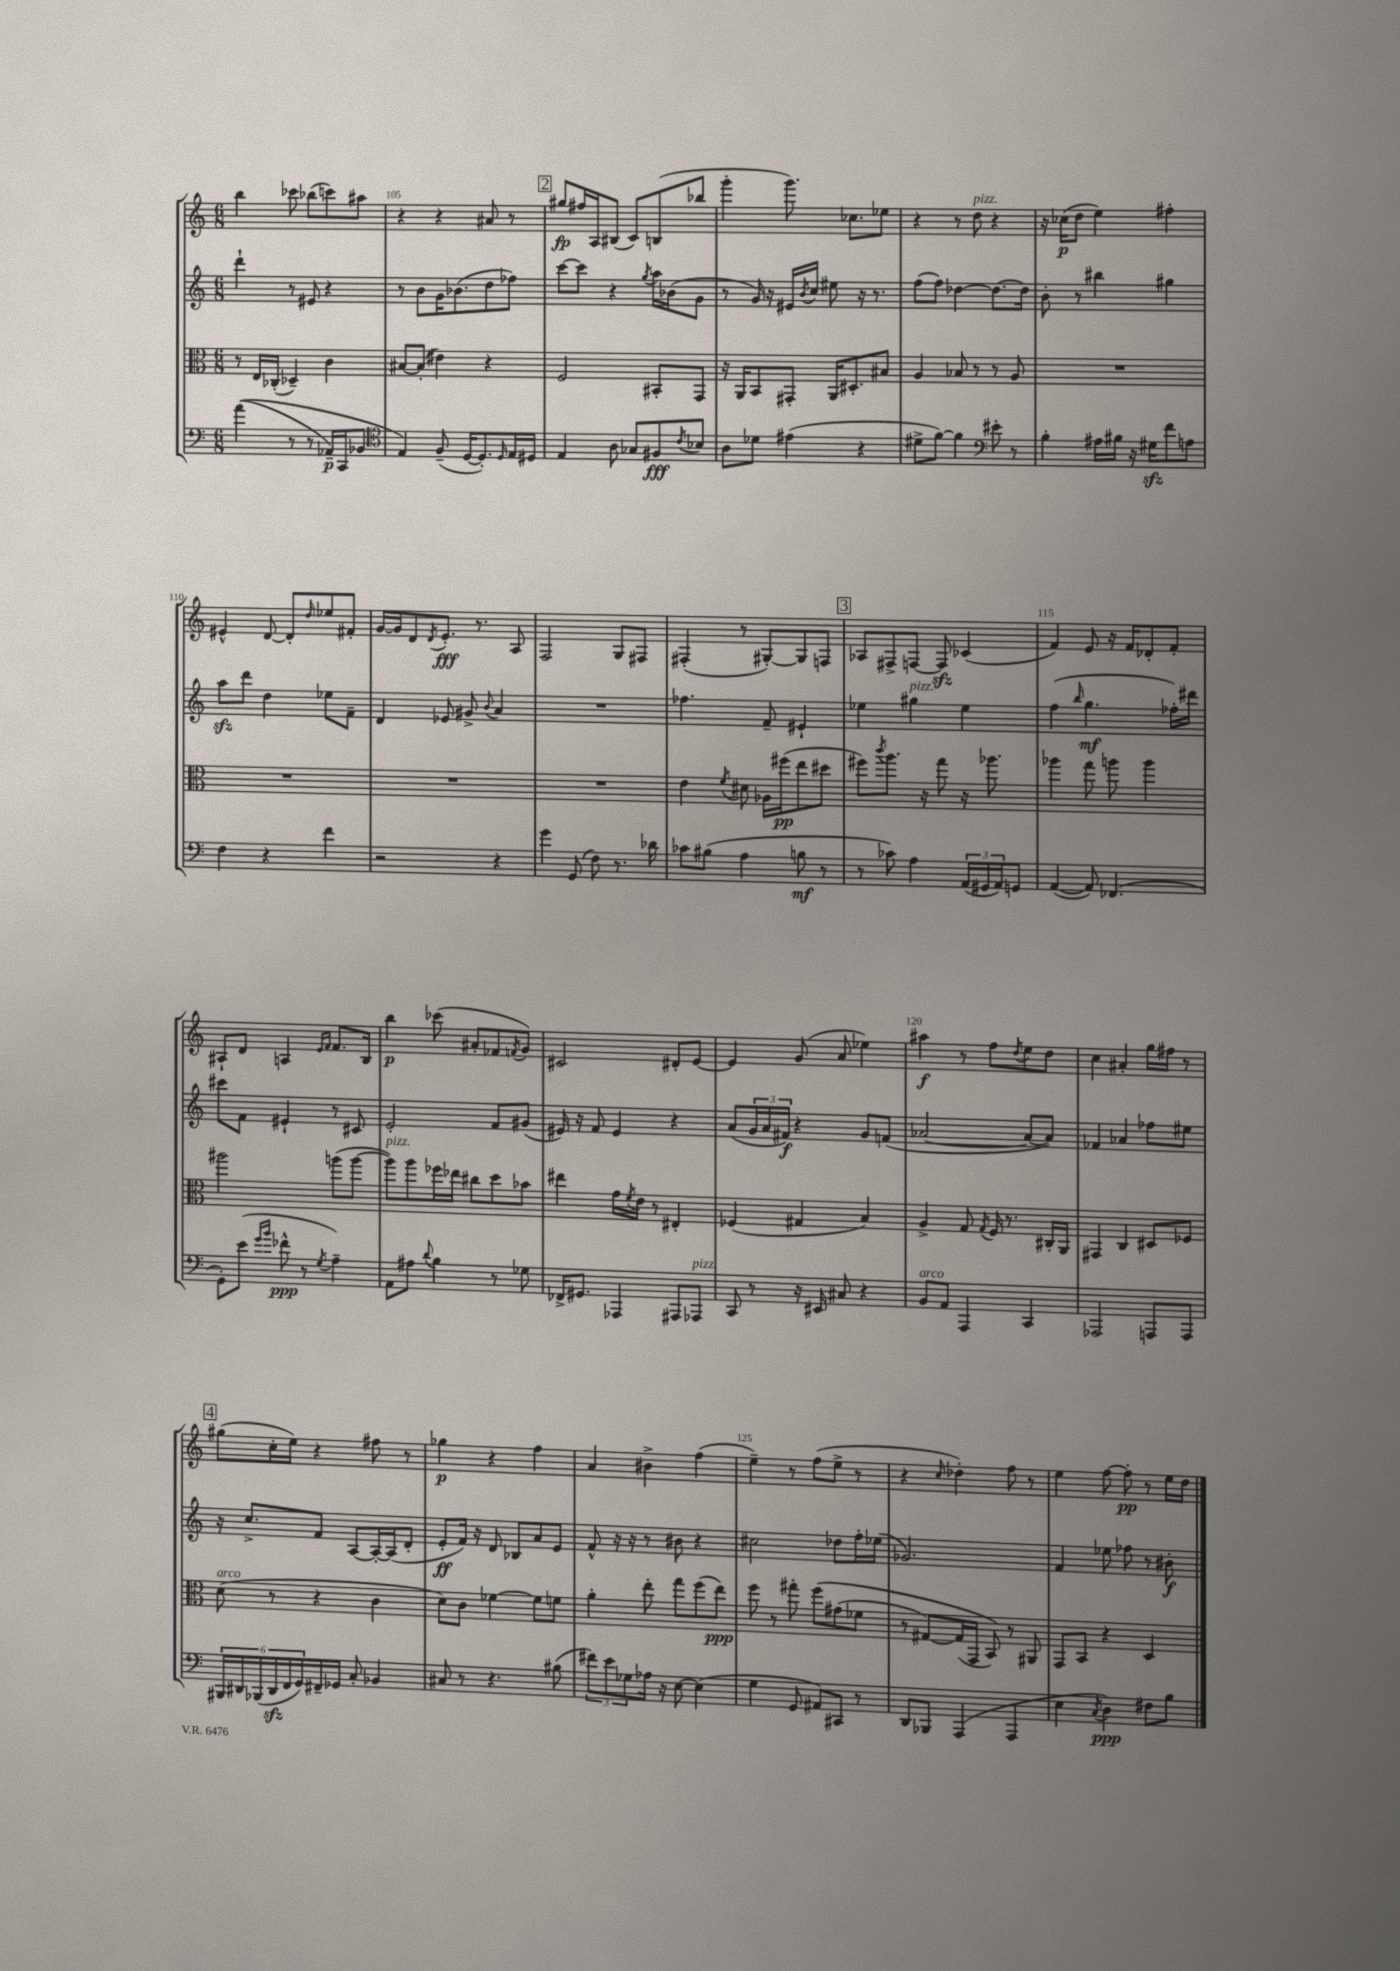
<<
\new StaffGroup <<
\new Staff = "s0" {
    \clef treble \key c \major \numericTimeSignature \time 6/8
    b''4 ces'''8 bes''8( c'''8) ais''8 |
    r4 r4 ais'8 r8 |
    \mark \markup { \box "2" } gis''8\fp fis''16 a16 bis8( c'8) b8( bes''8 |
    g'''4-. g'''8.) ces''8. ees''8 |
    r4 r8 d''8^\markup { \italic "pizz." } r4 |
    r16 ces''16\p( d''8 e''4) fis''4-. |
    eis'4-^ d'8~ d'8-. \grace { d''16 } ees''8 fis'8-. |
    g'16~ g'16 d'8 \acciaccatura { d'8 } e'8.-.\fff r8. a8 |
    f2 g8 fis8 |
    fis4-.( r8 gis8~-.) gis8 f8 |
    \mark \markup { \box "3" } aes8 fis8-> f8~ f8\sfz ces'4( |
    f'4) e'8 r16 f'16 des'8-. f'8-. |
    ais8-! d'8 a4 \grace { e'16 f'16 } f'8. b16 |
    b''4\p ces'''8( ais'8-. fes'8 \acciaccatura { f'8 } g'8) |
    cis'2 dis'8-. e'8~ |
    e'4 g'8( a'8 ees''4) |
    ais''4\f r8 f''8 \acciaccatura { d''8 } e''8 d''8 |
    c''4 ais'4-. g''16 fis''16 r8 |
    \mark \markup { \box "4" } gis''8( c''16-. e''16) r4 fis''8 r8 |
    ges''4\p r4 f''4 |
    a'4 bis'4-> f''4( |
    e''4--) r8 f''8( e''8-> r8 |
    r4 \grace { c''16 } des''4-.) f''8 r8 |
    e''4 f''8~ f''8-.\pp r8 e''16 d''16 \bar "|." |
}
\new Staff = "s1" {
    \clef treble \key c \major \numericTimeSignature \time 6/8
    d'''4-! r8 eis'8 r4 |
    r8 b'8 g'16 bes'8.( d''8 fes''8) |
    \mark \markup { \box "2" } c'''8~ c'''8 r4 \acciaccatura { g''8 } a''16 bes'16( g'8 |
    r8 g'16) r16 eis'16 \acciaccatura { b'8 } c''16 eis''8 r16 r8. |
    f''8( f''8) des''4~ des''8.~ des''16 |
    b'8-. r8 bis''4 gis''4 |
    a''8\sfz d'''8 d''4 ees''8 f'8-- |
    d'4 ees'8 gis'8-> \appoggiatura { b'8 } a'4 |
    R2. |
    fes''4. f'8-- eis'4-! |
    \mark \markup { \box "3" } ees''4 gis''4^\markup { \italic "pizz." } ees''4 |
    f''4( \grace { b''16 } g''4.\mf fes''16-.) dis'''16 |
    cis'''8 f'8 eis'4-! r8 cis'8 |
    e'2-. f'8 gis'8( |
    eis'16) r16 f'8 eis'4 r4 |
    a'8( \tuplet 3/2 { g'16 a'16 fis'16\f) } r4 g'8 f'8( |
    aes'2~ aes'8~ aes'8) |
    fes'4 aes'4 fes''8 eis''8 |
    \mark \markup { \box "4" } r16 c''8.-> f'8 a8~ a16~-. a16( d'8-. |
    e'8-.\ff f'16) r16 d'8 bes8 a'8 e'8 |
    f'8-^ r16 r16 r8 bis'8 r4 |
    cis''2 des''8 f''16-. ees''16( |
    ges'2.) |
    f'4 ees''8 fes''8 r8 bis'8-.\f \bar "|." |
}
\new Staff = "s2" {
    \clef alto \key c \major \numericTimeSignature \time 6/8
    r8 e16 ces16-.( des4--) c'4 |
    bis8~ bis8-.( eis'4) r4 |
    \mark \markup { \box "2" } f2 bis,8-. g,8 |
    r16 a,16 b,8 gis,8-. a,16 dis8.-. bis8 |
    a4 bes8 r8 r8 a8 |
    R2. |
    R2. |
    R2. |
    R2. |
    e'4 \acciaccatura { f'8 } dis'8 aes16 fis''16\pp( e''8 dis''8 |
    \mark \markup { \box "3" } fis''8) \acciaccatura { c'''8 } a''8. r16 g''8 r16 aes''8. |
    aes''4 g''8 a''8 a''4 |
    ais''2 a''8( a''8~ |
    a''8^\markup { \italic "pizz." }) a''8 fes''16 ees''16 cis''8 d''8 bes'8 |
    eis''4 g'16 \acciaccatura { f'8 } e'16 r8 eis4-. |
    fes4( gis4 b4) |
    a4-> g8 \acciaccatura { g8 } f16 r8. cis16-. a,16 |
    gis,4 c4 dis8 fes8 |
    \mark \markup { \box "4" } d'8^\markup { \italic "arco" }( r8 r4 c'4 |
    d'8) c'8 fes'4~ fes'8 f'8 |
    a'4-. e''8-. g''8 f''8( e''8\ppp) |
    f''8 r8 gis''8-. f''8\( gis'8( fes'8 |
    r8 gis8~) gis16( g,16 b,8)\) r8 ais,8 |
    g,8 b,8 r4 d4 \bar "|." |
}
\new Staff = "s3" {
    \clef bass \key c \major \numericTimeSignature \time 6/8
    a'4(\( r8 r8 aes,16--\p) c,16 bes,8 |
    \clef tenor e4\) f8--( d16~ d8.-.) \grace { d16 } e16 dis16 |
    \mark \markup { \box "2" } e4 a8 ges8 fis8\fff \acciaccatura { c'8 } bes8 |
    a8 des'8 eis'4( r4 |
    dis'8-> f'8~) f'4 \clef bass eis'8-. r8 |
    b4-. ais16 bis16 r16 gis16\sfz f'8 a8 |
    f4 r4 f'4 |
    r2 r4 |
    g'4 g,8( f8) r8. des'16 |
    ces'8 bis8( a4 b8\mf r8 |
    \mark \markup { \box "3" } r8 ces'8) a4 \tuplet 3/2 { a,16( gis,16 a,16) } g,8 |
    a,4~( a,8) fes,4.( |
    g,8-.) e'8( \grace { g'16 b'16 } fes'8-^\ppp r8 \acciaccatura { g8 } a4--) |
    a,8 ais8 \appoggiatura { d'8 } b4 r8 ges8 |
    fes,16-> gis,8. aes,,4 ais,,8 aes,,8^\markup { \italic "pizz." } |
    c,8 r8 r16 eis,16 cis8 r4 |
    b,8^\markup { \italic "arco" } a,8 a,,4 c,4 |
    aes,,2 a,,8 a,,8 |
    \mark \markup { \box "4" } \tuplet 6/4 { bis,,16 dis,16 bes,,16( dis,16\sfz f,16 g,16) } fis,16-- ges,16 c8-. bes,4 |
    cis8 r8 r4. bis8( |
    \tuplet 3/2 { fis'8) e'8 ges8 } aes16 r16 e8~ e4( |
    g4 g,8 ais,8) cis,8 r8 |
    d,8 bes,,8 a,,4( a,,4 |
    e4 \acciaccatura { c8 } d4\ppp) fis8 b8 \bar "|." |
}
>>
>>
\layout { \context { \Score currentBarNumber = #104 \override BarNumber.break-visibility = ##(#f #t #t) barNumberVisibility = #(every-nth-bar-number-visible 5) } }
